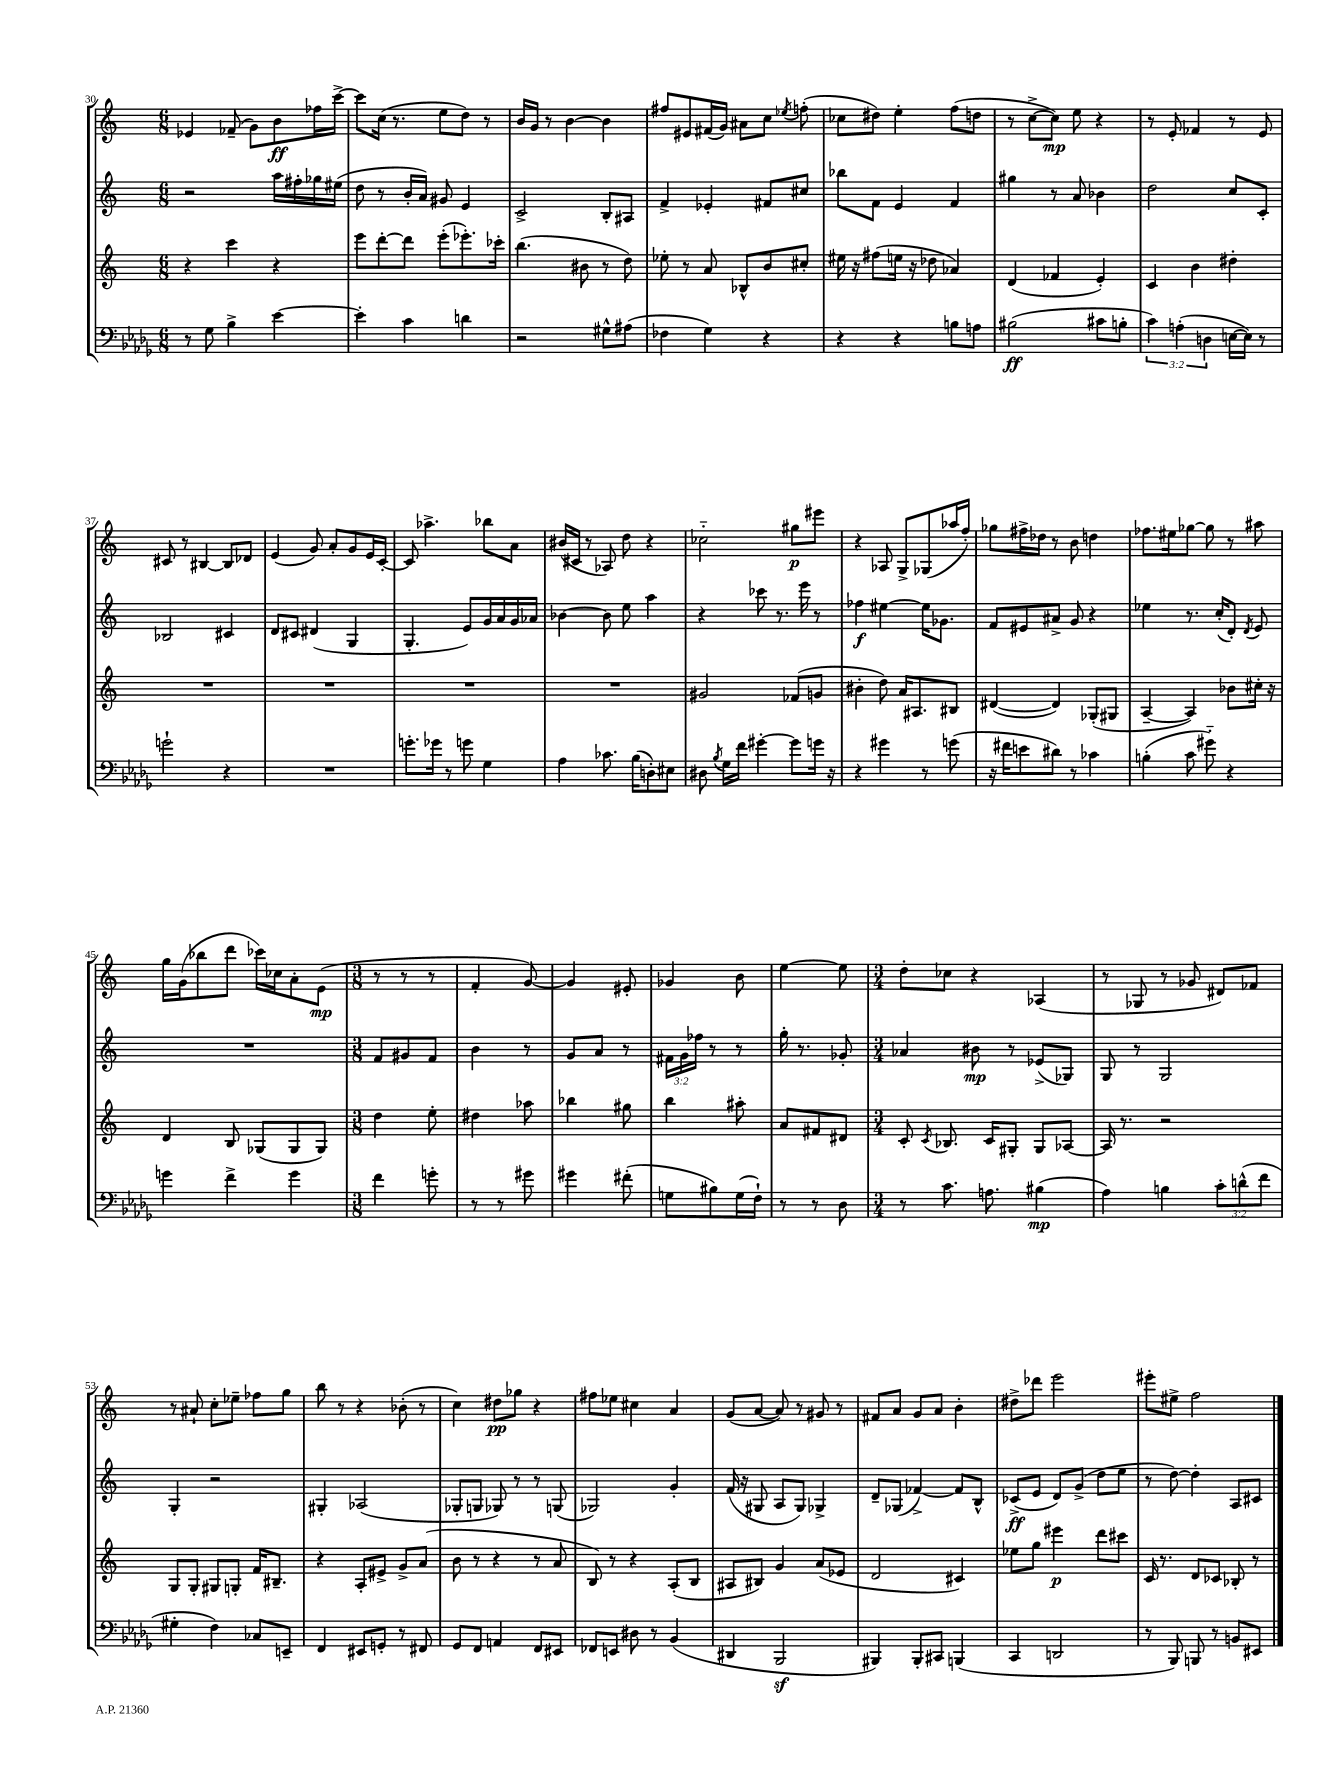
<<
\new StaffGroup <<
\new Staff = "s0" {
    \clef treble \key c \major \numericTimeSignature \time 6/8
    \autoBeamOff ees'4 fes'8--( g'8[) b'8\ff fes''16 c'''16]~-> |
    c'''8[ c''16]( r8. e''8[ d''8]) r8 |
    b'16[ g'16] r8 b'4~ b'4 |
    fis''8[ eis'8 fis'16( g'16]) ais'8[ c''8] \acciaccatura { ees''8 } f''8-.( |
    ces''8[ dis''8]) e''4-. f''8[( d''8] |
    r8 c''8[~-> c''8]\mp) e''8 r4 |
    r8 e'8-. fes'4 r8 e'8 |
    cis'8 r8 bis4~ bis8[ des'8] |
    e'4( g'8) a'8[-. g'8 e'16 c'16]~-. |
    c'8 aes''4.-> bes''8[ a'8] |
    bis'16[( cis'16] r8 aes8) d''8 r4 |
    ces''2-_ gis''8[\p eis'''8] |
    r4 aes8 g8[-> ges8( aes''16 f''16]-.) |
    ges''8[ fis''16-> des''16] r8 b'8 d''4 |
    fes''8.[ eis''16 ges''8]~ ges''8 r8 ais''8 |
    g''16[ g'16( bes''8 d'''8] ces'''16[) ces''16 a'8-. e'8]\mp( |
    \numericTimeSignature \time 3/8 r8 r8 r8 |
    f'4-. g'8~) |
    g'4 eis'8-. |
    ges'4 b'8 |
    e''4~ e''8 |
    \numericTimeSignature \time 3/4 d''8[-. ces''8] r4 aes4( |
    r8 ges8 r8 ges'8 dis'8[) fes'8] |
    r8 ais'8-! c''8[-. ees''8]-- fes''8[ g''8] |
    b''8 r8 r4 bes'8-.( r8 |
    c''4) dis''8[\pp ges''8] r4 |
    fis''8[ ees''8] cis''4 a'4 |
    g'8[( a'8]~ a'8) r8 gis'8 r8 |
    fis'8[ a'8] g'8[ a'8] b'4-. |
    dis''8[-> des'''8] e'''2 |
    eis'''8[-. eis''8]-> f''2 \bar "|." |
}
\new Staff = "s1" {
    \clef treble \key c \major \numericTimeSignature \time 6/8 \override Staff.TupletNumber.text = #tuplet-number::calc-fraction-text
    \autoBeamOff r2 a''16[ fis''16-. ges''16 eis''16]( |
    d''8 r8 b'16[-. a'16]) gis'8 e'4 |
    c'2-> b8[-. ais8] |
    f'4-> ees'4-. fis'8[ cis''8] |
    bes''8[ f'8] e'4 f'4 |
    gis''4 r8 a'8 bes'4 |
    d''2 c''8[ c'8]-. |
    bes2 cis'4 |
    d'8[ cis'8] dis'4( g4 |
    g4.-. e'8[) g'16 a'16 g'16 aes'16] |
    bes'4~ bes'8 e''8 a''4 |
    r4 ces'''8 r8. e'''16 r8 |
    fes''4\f eis''4~ eis''16[ ges'8.] |
    f'8[ eis'8 ais'8]-> g'8 r4 |
    ees''4 r8. c''16[-.( d'8]-.) \acciaccatura { d'8 } e'8 |
    R2. |
    \numericTimeSignature \time 3/8 f'8[ gis'8 f'8] |
    b'4 r8 |
    g'8[ a'8] r8 |
    \tuplet 3/2 { fis'16[ g'16 fes''16] } r8 r8 |
    g''16-. r8. ges'8-. |
    \numericTimeSignature \time 3/4 aes'4 bis'8\mp r8 ees'8[->( ges8]) |
    g8 r8 g2 |
    g4-. r2 |
    gis4-. aes2( |
    ges8[-. g8] ges8) r8 r8 g8( |
    ges2) g'4-. |
    f'16( r16 gis8 a8[ gis8]) ges4-> |
    d'8[-- ges8]( fes'4~->) fes'8[ b8]-^ |
    ces'8[->\ff( e'8] d'8[) g'8]->( d''8[ e''8] |
    r8 d''8~) d''4-. a8[ cis'8] \bar "|." |
}
\new Staff = "s2" {
    \clef treble \key c \major \numericTimeSignature \time 6/8
    \autoBeamOff r4 c'''4 r4 |
    e'''8[ d'''8~-. d'''8] e'''8[-.( ees'''8.-.) ces'''16]-. |
    b''4.( bis'8 r8 d''8) |
    ees''8-. r8 a'8 bes8[-^ b'8 cis''8]-. |
    eis''16 r16 fis''8[( e''16] r16 des''8 aes'4) |
    d'4( fes'4 e'4-.) |
    c'4 b'4 dis''4-. |
    R2. |
    R2. |
    R2. |
    R2. |
    gis'2 fes'8[( g'8] |
    bis'4-. d''8) a'16[ ais8. bis8] |
    dis'4~( dis'4) ges8[-.( gis8] |
    a4~-- a4) bes'8[ cis''16]-. r16 |
    d'4 b8 ges8[( ges8 ges8]) |
    \numericTimeSignature \time 3/8 d''4 e''8-. |
    dis''4 aes''8 |
    bes''4 gis''8 |
    b''4 ais''8-. |
    a'8[ fis'8 dis'8] |
    \numericTimeSignature \time 3/4 c'8-. \acciaccatura { c'8 } bes8. c'16[ gis8]-. gis8[ aes8]~ |
    aes16 r8. r2 |
    g8[ g8]-. gis8[ g8]-. f'16[ bis8.]-- |
    r4 a8[-. eis'8]-> g'8[-> a'8]( |
    b'8 r8 r4 r8 a'8 |
    b8) r8 r4 a8[-.( b8] |
    ais8[ bis8]) g'4 a'8[( ees'8] |
    d'2 cis'4) |
    ees''8[ g''8] eis'''4\p d'''8[ cis'''8] |
    c'16 r8. d'8[ ces'8] bes8-. r8 \bar "|." |
}
\new Staff = "s3" {
    \clef bass \key des \major \numericTimeSignature \time 6/8 \override Staff.TupletNumber.text = #tuplet-number::calc-fraction-text
    \autoBeamOff r8 ges8 bes4-> ees'4~ |
    ees'4-. c'4 d'4 |
    r2 gis8[-^ ais8]( |
    fes4 ges4) r4 |
    r4 r4 b8[ a8] |
    bis2\ff( cis'8[ b8]-. |
    \tuplet 3/2 { c'4) a4-.( d4 } e16[~ e16]) r8 |
    g'2-! r4 |
    R2. |
    g'8.[-. ges'16] r8 g'8 ges4 |
    aes4 ces'8. bes16[( d8-.) eis8] |
    dis8 \acciaccatura { bes8 } ges16[ f'16] gis'4~-. gis'8[ g'16] r16 |
    r4 gis'4 r8 g'8( |
    r16 fis'16[ e'8 dis'8]) r8 ces'4 |
    b4-.( c'8 gis'8-_) r4 |
    g'4 f'4-> g'4 |
    \numericTimeSignature \time 3/8 f'4 g'8-. |
    r8 r8 gis'8 |
    gis'4 fis'8-.( |
    g8[ bis8) g16( f16]-!) |
    r8 r8 des8 |
    \numericTimeSignature \time 3/4 r8 c'8. a8. bis4\mp( |
    aes4) b4 \tuplet 3/2 { c'8[-. d'8-^( f'8] } |
    gis4-. f4) ces8[ e,8]-- |
    f,4 eis,8[ g,8]-. r8 fis,8 |
    ges,8[ f,8] a,4 f,8[ eis,8] |
    fes,8[ e,8] dis8 r8 bes,4( |
    dis,4 bes,,2\sf |
    bis,,4) bis,,8[-. cis,8] b,,4( |
    c,4 d,2 |
    r8 bes,,8) b,,8 r8 b,8[ eis,8] \bar "|." |
}
>>
>>
\layout { \context { \Score currentBarNumber = #30 } }
